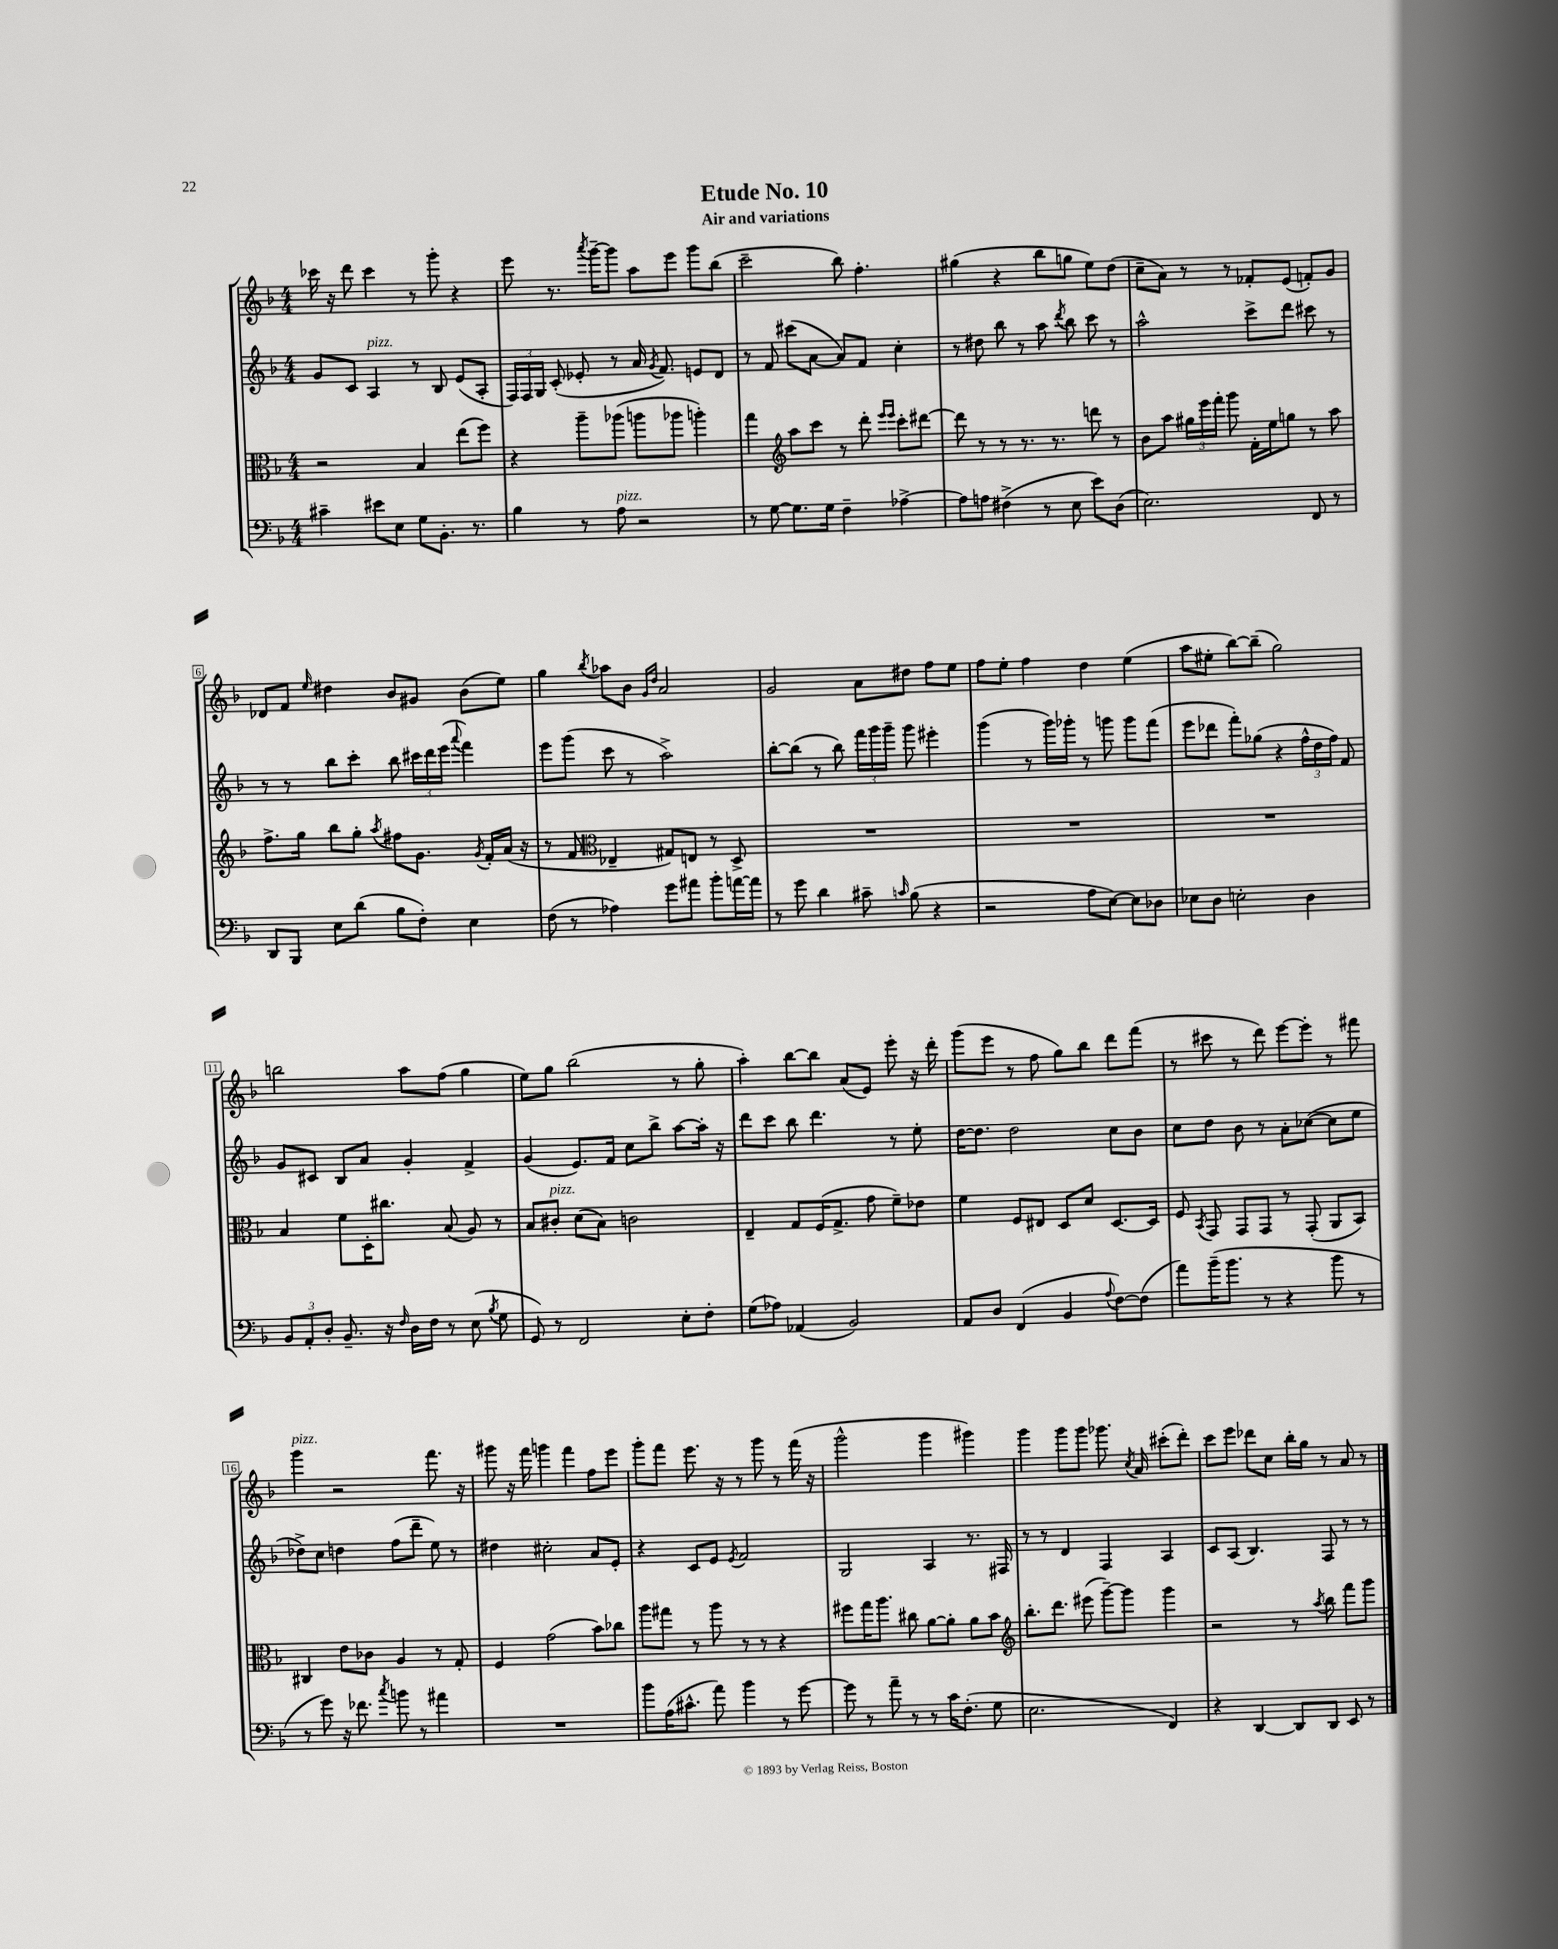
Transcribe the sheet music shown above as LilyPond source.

\header { title = "Etude No. 10" subtitle = "Air and variations" }
<<
\new StaffGroup <<
\new Staff = "s0" {
    \clef treble \key f \major \numericTimeSignature \time 4/4
    \autoBeamOff ces'''16 r16 d'''8 ces'''4 r8 g'''8-. r4 |
    e'''8 r8. \acciaccatura { a'''8 } g'''16[~-- g'''8] a''8[ e'''8] g'''8[ bes''8]( |
    c'''2-- bes''8) f''4.-. |
    gis''4( r4 bes''8[ g''8] e''8[) d''8]( |
    c''8[-- a'8]) r8 r8 fes'8[-. e'8]( f'8[-.) g'8] |
    des'8[ f'8] \grace { e''16 } dis''4 bes'8[ gis'8] bes'8[( e''8]) |
    g''4 \acciaccatura { bes''8 } aes''8[ bes'8] \grace { g'16[ d''16] } a'2 |
    g'2 a'8[ dis''8] f''8[ e''8] |
    f''8[ e''8]-. f''4 d''4 e''4( |
    a''8[ eis''8]-. bes''8[~) bes''8]--( g''2) |
    b''2 a''8[ f''8]( g''4 |
    e''8[) g''8] bes''2( r8 g''8-. |
    a''4-.) bes''8[~ bes''8] a'8[( e'8]) e'''8-. r16 d'''16-. |
    g'''8[( e'''8] r8 f''8 g''8[) bes''8] d'''8[ f'''8]( |
    r8 cis'''8 r8 d'''8) e'''8[~ e'''8]-. r8 fis'''8 |
    g'''4^\markup { \italic "pizz." } r2 f'''8. r16 |
    gis'''8 r16 f'''16 g'''4 f'''4 f''8[ e'''8] |
    g'''8[-. f'''8] e'''8. r16 r8 g'''8 r8 f'''16( r16 |
    g'''2-^ g'''4 gis'''4) |
    g'''4 g'''8[ g'''8] ges'''8. \acciaccatura { c''8 } a'16 cis'''8[-.( d'''8]-.) |
    c'''8[ e'''8] des'''8[ c''8] bes''16[-. g''16] r8 a'8 r8 \bar "|." |
}
\new Staff = "s1" {
    \clef treble \key f \major \numericTimeSignature \time 4/4
    \autoBeamOff g'8[ c'8] a4^\markup { \italic "pizz." } r8 bes8 e'8[( a8]-. |
    \tuplet 3/2 { f16[) f16 g16] } c'8-.( ees'8-. r8 a'16 \acciaccatura { g'8 } f'8.) e'8[ d'8] |
    r8 f'8 cis'''8[( a'8]~ a'8[) f'8] c''4-. |
    r8 dis''8 bes''8 r8 a''8 \acciaccatura { d'''8 } bes''8 c'''8 r8 |
    a''2-^ c'''8[-> d'''8] cis'''8 r8 |
    r8 r8 bes''8[ c'''8]-. bes''8 \tuplet 3/2 { cis'''16[ d'''16 e'''16]( } \appoggiatura { a'''8 } f'''4) |
    e'''8[ g'''8]( c'''8 r8 a''2->) |
    bes''8[~-. bes''8]( r8 bes''8) \tuplet 3/2 { f'''16[ g'''16 g'''16]-- } g'''8 eis'''4-. |
    g'''4( r8 g'''16[) ges'''16]-. r8 g'''8 g'''8[ f'''8]( |
    e'''8[ des'''8] f'''8[-.) ges''8]( r4 \tuplet 3/2 { f''16[-^ d''16 f''16]) } f'8 |
    g'8[ cis'8] bes8[ a'8] g'4-. f'4-> |
    g'4( e'8.[) f'16] c''8[ bes''8]-> a''8[~ a''16]-. r16 |
    d'''8[ c'''8] bes''8 d'''4. r8 e''8-. |
    d''16[~ d''8.] d''2 c''8[ bes'8] |
    c''8[ d''8] bes'8 r8 a'8[-. ces''8]~( ces''8[ e''8] |
    des''8[->) c''8] d''4 f''8[( d'''8]-- e''8) r8 |
    dis''4 cis''2-. a'8[ e'8]-. |
    r4 c'8[ e'8] \acciaccatura { e'8 } f'2 |
    g2 a4 r8. fis16 |
    r8 r8 d'4 f4 a4 |
    c'8[ a8]( bes4.) f8 r8 r8 \bar "|." |
}
\new Staff = "s2" {
    \clef alto \key f \major \numericTimeSignature \time 4/4
    \autoBeamOff r2 bes4 e''8[( f''8]) |
    r4 a''8[-- aes''8]( a''8[ aes''8] a''4-.) |
    g''4 \clef treble a''8[ c'''8] r8 d'''8-. \grace { e'''16[ e'''16] } c'''8[-. dis'''8]~ |
    dis'''8 r8 r8 r8. r8. d'''8 r8 |
    bes'8[ a''8] \tuplet 3/2 { gis''16[ e'''16 f'''16]-. } g'''8 f'16[-. e''16 g''8] r8 a''8 |
    f''8.[-> g''16] bes''8[ g''8]-. \acciaccatura { a''8 } fis''8[ g'8.] \acciaccatura { g'8 } f'16[-. a'16]( r16 |
    r8 f'8 \clef alto ees4-- gis8[) e8] r8 d8-> |
    R1 |
    R1 |
    R1 |
    bes4 f'8[ d16-. cis''8.] bes8( a8) r8 |
    bes8[ cis'8]-.^\markup { \italic "pizz." } d'8[( bes8]) c'2 |
    e4-- g8[ f16( g8.]-> g'8 f'8[--) ees'8] |
    f'4 f8[ eis8] d8[ d'8] d8.[~ d16] |
    f8 \acciaccatura { bes,8 } g,8 g,8[ g,8] r8 g,8-.( a,8[ bes,8]) |
    cis4 e'8[ ces'8] a4 r8 g8-. |
    f4 g'2( bes'8[) ces''8] |
    a''8[ gis''8] r8 a''8 r8 r8 r4 |
    fis''8[ g''16 a''8.] cis''8 a'8[~ a'8]-. a'8[ bes'8] |
    \clef treble bes''8.[-. d'''8.] eis'''8( g'''8[~--) g'''8] g'''4 |
    r2 r8 \acciaccatura { a''8 } bes''8 f'''8[ g'''8] \bar "|." |
}
\new Staff = "s3" {
    \clef bass \key f \major \numericTimeSignature \time 4/4
    \autoBeamOff cis'4-- eis'8[ e8] g8[ bes,8.]-. r8. |
    bes4 r8 a8^\markup { \italic "pizz." } r2 |
    r8 g8~ g8.[ g16] f4-- aes4~-> |
    aes8[ a8] fis4->( r8 e8 e'8[) d8]( |
    e2.) f,8 r8 |
    d,8[ bes,,8] e8[ d'8]( bes8[ f8]-.) e4 |
    f8( r8 aes4) g'8[ ais'8] bes'8[-. a'16~ a'16] |
    r8 g'8 d'4 cis'8-- \grace { c'16 } bes8( r4 |
    r2 a8[ e8]~) e8[ des8] |
    ees8[ d8] e2-. d4 |
    \tuplet 3/2 { bes,8[ a,8-. d8]-. } bes,8.-- r16 \grace { f16 } d16[ f16] r8 e8( \acciaccatura { bes8 } g8 |
    g,8) r8 f,2 e8[-. f8]-. |
    g8[( aes8]) aes,4( bes,2) |
    a,8[ d8] f,4( bes,4 \appoggiatura { a8 } f8[~) f8]( |
    a'8[) bes'16--( bes'8.] r8 r4 bes'8 r8 |
    r8 g'8) r16 fes'8. \acciaccatura { c''8 } b'8 r8 ais'4 |
    R1 |
    bes'8[ a16( cis'8.]-^ a'8) bes'4 r8 g'8~ |
    g'8 r8 a'8-- r8 r8 c'16[ f8.]-.( g8 |
    e2. f,4) |
    r4 d,4~ d,8[ d,8] e,8 r8 \bar "|." |
}
>>
>>
\layout { \context { \Score \override BarNumber.stencil = #(make-stencil-boxer 0.1 0.3 ly:text-interface::print) } }
